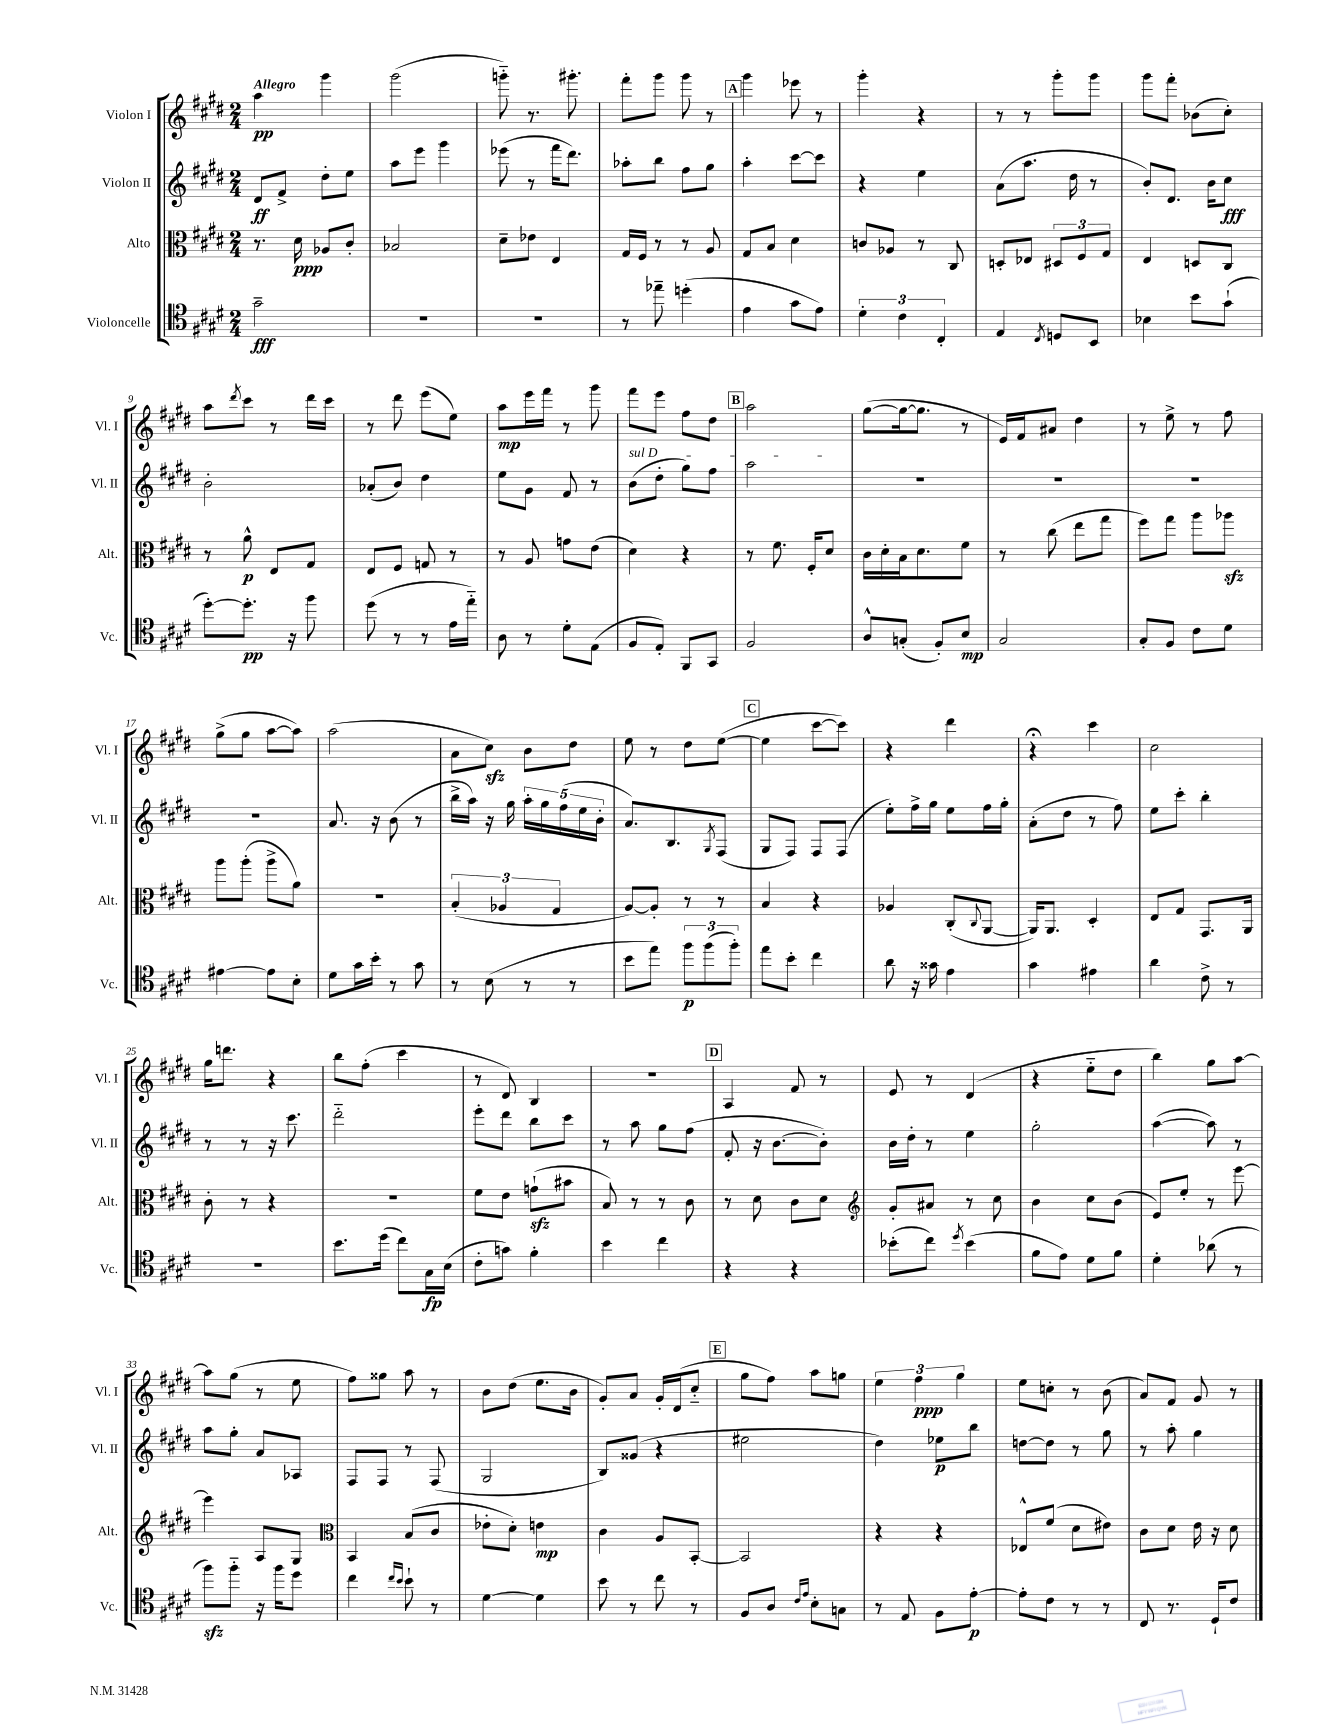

**kern	**kern	**kern	**kern
*staff4	*staff3	*staff2	*staff1
*clefC4	*clefC3	*clefG2	*clefG2
*k[f#c#g#d#]	*k[f#c#g#d#]	*k[f#c#g#d#]	*k[f#c#g#d#]
*M2/4	*M2/4	*M2/4	*M2/4
2g#~\	8.r	8d#/L	4aa\
.	.	8f#^/J	.
.	16d#\	.	.
.	8A-/L	8dd#'\L	4ggg#\
.	8c#'/J	8ee\J	.
=	=	=	=
2r	2B-/	8aa\L	(2ggg#\
.	.	8eee\J	.
.	.	4ggg#\	.
=	=	=	=
2r	8d#~\L	(8eee-\	8ggg'~\)
.	8e-\J	8r	8.r
.	4E/	16fff#\LK	.
.	.	8.ddd#\J)	8.ggg#'\
=	=	=	=
8r	16G#/LL	8aa-'\L	8fff#'\L
.	16F#/JJ	.	.
8ee-~\	8r	8bb\J	8ggg#\J
(4dd'\	8r	8ff#\L	8ggg#\
.	8A/	8gg#\J	8r
=	=	=	=
4e\	8G#/L	4aa'\	4ggg#\
.	8B/J	.	.
8g#\L	4d#\	[8ccc#\L	8eee-\
8e\J)	.	8ccc#\]J	8r
=	=	=	=
6d#'\	8c/L	4r	4ggg#'\
.	8A-/J	.	.
6c#\	.	.	.
.	8r	4ee\	4r
6C#'/	.	.	.
.	8C#/	.	.
=	=	=	=
4E/	8D'/L	(8a\L	8r
.	8E-/J	8.aa\J	8r
8qC#/	.	.	.
8D/L	12D#/L	.	8ggg#'\L
.	.	16dd#\	.
.	12F#/	.	.
8BB/J	.	8r	8ggg#\J
.	12G#/J	.	.
=	=	=	=
4B-\	4E/	8b'/L)	8ggg#\L
.	.	8.d#/J	8fff#'\J
8b\L	8D/L	.	(8b-\L
.	.	16b\LK	.
(8g#`\J	8C#/J	8cc#\J	8cc#'\J)
=	=	=	=
[8dd#'\L)	8r	2b'\	8aa\L
.	.	.	8qddd#/
8.dd#'\]J	8a^^\	.	8ccc#\J
.	8E/L	.	8r
16r	.	.	.
8ff#\	8G#/J	.	16ddd#\LL
.	.	.	16ccc#\JJ
=	=	=	=
(8dd#\	8E/L	(8a-'/L	8r
8r	8F#/J	8b/J)	8ddd#\
8r	8G/	4dd#\	(8eee\L
16e\LL	8r	.	8ee\J)
16ee'~\JJ)	.	.	.
=	=	=	=
8A\	8r	8ee\L	8aa\L
8r	8A/	8g#\J	16eee\L
.	.	.	16fff#\JJ
8d#'\L	8g\L	8f#/	8r
(8E\J	(8e\J	8r	8ggg#\
=	=	=	=
8F#/L	4d#\)	(8b\L	8fff#\L
8E'/J)	.	8dd#'\J	8eee\J
8FF#/L	4r	8gg#\L)	8ff#\L
8GG#/J	.	8ff#\J	8dd#\J
=	=	=	=
2F#/	8r	2aa\	2aa\
.	8.f#\	.	.
.	16F#'/LK	.	.
.	8d#/J	.	.
=	=	=	=
8A^^/L	16c#\LL	2r	([8gg#\L
.	16d#'\	.	.
(8G'/J	16B\J	.	16gg#\_k
.	8.d#\	.	8.gg#\]J
8F#'/L)	.	.	.
8B/J	8f#\J	.	8r
=	=	=	=
2G#/	8r	2r	16e/LL)
.	.	.	16f#/J
.	(8cc#\	.	8a#/J
.	8ee\L	.	4dd#\
.	8gg#\J	.	.
=	=	=	=
8G#'/L	8ff#\L)	2r	8r
8F#/J	8gg#\J	.	8ee^\
8c#\L	8aa\L	.	8r
8d#\J	8aa-\J	.	8ff#\
=	=	=	=
[4e#\	8aa\L	2r	(8gg#^\L
.	(8aa'\J	.	8gg#\J
8e#\]L	8aa^\L	.	[8aa\L
8B'\J	8a\J)	.	8aa\]J)
=	=	=	=
8d#\L	2r	8.a/	(2aa\
16g#\L	.	.	.
16b'\JJ	.	16r	.
8r	.	(8b\	.
8g#\	.	8r	.
=	=	=	=
8r	(6B'/	16bb^\LL	8a\L
.	.	16aa\JJ)	.
(8B\	.	16r	8cc#\J)
.	6A-/	.	.
.	.	16gg#\	.
8r	.	20aa'\LL	8b\L
.	.	20gg#\	.
.	6G#/	.	.
.	.	(20ff#\	.
8r	.	.	8dd#\J
.	.	20ee\	.
.	.	20b'\JJ	.
=	=	=	=
8b\L	[8A/L)	8.a/L)	8ee\
8ee\J)	8A'/]J	.	8r
.	.	8.B/	.
12ff#\L	8r	.	8dd#\L
(12ff#\	.	.	.
.	.	8qG#/	.
.	8r	(8F#/J	([8ee\J
12ff#'\J)	.	.	.
=	=	=	=
8ee\L	4B/	8G#/L	4ee\]
8b'\J	.	8F#/J)	.
4cc#\	4r	8F#/L	[8ccc#\L
.	.	(8F#/J	8ccc#\]J)
=	=	=	=
8a\	4A-/	8ee'\L)	4r
16r	.	16ff#^\L	.
16g##\	.	16gg#\JJ	.
4e\	(8C#'/L	8ee\L	4ddd#\
.	8qqC#/	.	.
.	[8AA/J	16ff#\L	.
.	.	16gg#'\JJ	.
=	=	=	=
4g#\	16AA/]LK)	(8a'\L	4r;
.	8.AA/J	.	.
.	.	8dd#\J	.
4e#\	4D#'/	8r	4ccc#\
.	.	8ff#\)	.
=	=	=	=
4a\	8E/L	8ee\L	2cc#\
.	8G#/J	8ccc#'\J	.
8c#^\	8.GG#/L	4bb'\	.
8r	.	.	.
.	16AA/Jk	.	.
=	=	=	=
2r	8c#'\	8r	16gg#\LK
.	.	.	8.ddd\J
.	8r	8r	.
.	4r	16r	4r
.	.	8.ccc#\	.
=	=	=	=
8.b\L	2r	2ddd#'~\	8bb\L
.	.	.	(8ff#'\J
(16dd#\Jk	.	.	.
8cc#\L)	.	.	4ccc#\
16G#\L	.	.	.
(16B\JJ	.	.	.
=	=	=	=
8c#'\L	8f#\L	8eee'\L	8r
8g\J)	8e\J	8ddd#\J	8d#/)
4f#'\	(8g`\L	8bb\L	4B/
.	8b#\J	8ccc#\J	.
=	=	=	=
4b\	8B/)	8r	2r
.	8r	8aa\	.
4cc#\	8r	8gg#\L	.
.	8c#\	(8ff#\J	.
=	=	=	=
4r	8r	8f#'/	4A/
.	8d#\	16r	.
.	.	[8.b\L	.
4r	8c#\L	.	8f#/
.	8d#\J	8b'\]J)	8r
=	=	=	=
*	*clefG2	*	*
(8b-'\L	8g#'/L	16b\LL	8e/
.	.	16dd#'\JJ	.
8cc#\J)	8a#/J	8r	8r
8qdd#/	.	.	.
(4b-\	8r	4ee\	(4d#/
.	8cc#\	.	.
=	=	=	=
8f#\L	4b\	2gg#'\	4r
8e\J)	.	.	.
8d#\L	8cc#\L	.	8ee'~\L
8f#\J	(8b\J	.	8dd#\J
=	=	=	=
4d#'\	8e/L)	([4aa\	4bb\)
.	8ee'/J	.	.
(8a-\	8r	8aa\])	8gg#\L
8r	[8eee\	8r	[8aa\J
=	=	=	=
8ff#\L)	4eee\]	8aa\L	8aa\]L
8ff#'~\J	.	8gg#'\J	(8gg#\J
16r	8A/L	8a/L	8r
16ff#\LK	.	.	.
8dd#\J	8G#/J	8A-/J	8ee\
=	=	=	=
*	*clefC3	*	*
4cc#\	4BB/	8F#/L	8ff#\L)
.	.	8F#/J	8gg##\J
16qqcc#/LL	.	.	.
16qqb/JJ	.	.	.
8b`\	(8B/L	8r	8aa\
8r	8c#/J	(8F#/	8r
=	=	=	=
[4d#\	8e-'\L	2G#/	8b\L
.	8d#'\J)	.	(8dd#\J
4d#\]	4e\	.	8.ee\L
.	.	.	16b\Jk
=	=	=	=
8b\	4c#\	8B/L)	8g#'/L)
8r	.	(8g##/J	8a/J
8cc#\	8A/L	4r	16g#'/LL
.	.	.	(16d#/J
8r	[8BB'/J	.	8cc#'~/J
=	=	=	=
8F#/L	2BB/]	2ee#\	8gg#\L
8A/J	.	.	8ff#\J)
16qqc#/LL	.	.	.
16qqe/JJ	.	.	.
8B'\L	.	.	8aa\L
8G\J	.	.	8gg\J
=	=	=	=
8r	4r	4dd#\)	6ee\
8E/	.	.	.
.	.	.	6ff#\
8F#\L	4r	8ee-\L	.
.	.	.	6gg#\
[8e'\J	.	8bb\J	.
=	=	=	=
8e'\]L	8E-^^/L	[8dd\L	8ee\L
8c#\J	(8f#/J	8dd\]J	8cc'\J
8r	8d#\L	8r	8r
8r	8e#\J)	8gg#\	(8b\
=	=	=	=
8C#/	8c#\L	8r	8a/L)
8.r	8d#\J	8aa'\	8f#/J
.	16e\	4gg#\	8g#/
16D#`/LK	16r	.	.
8c#/J	8d#\	.	8r
==	==	==	==
*-	*-	*-	*-
